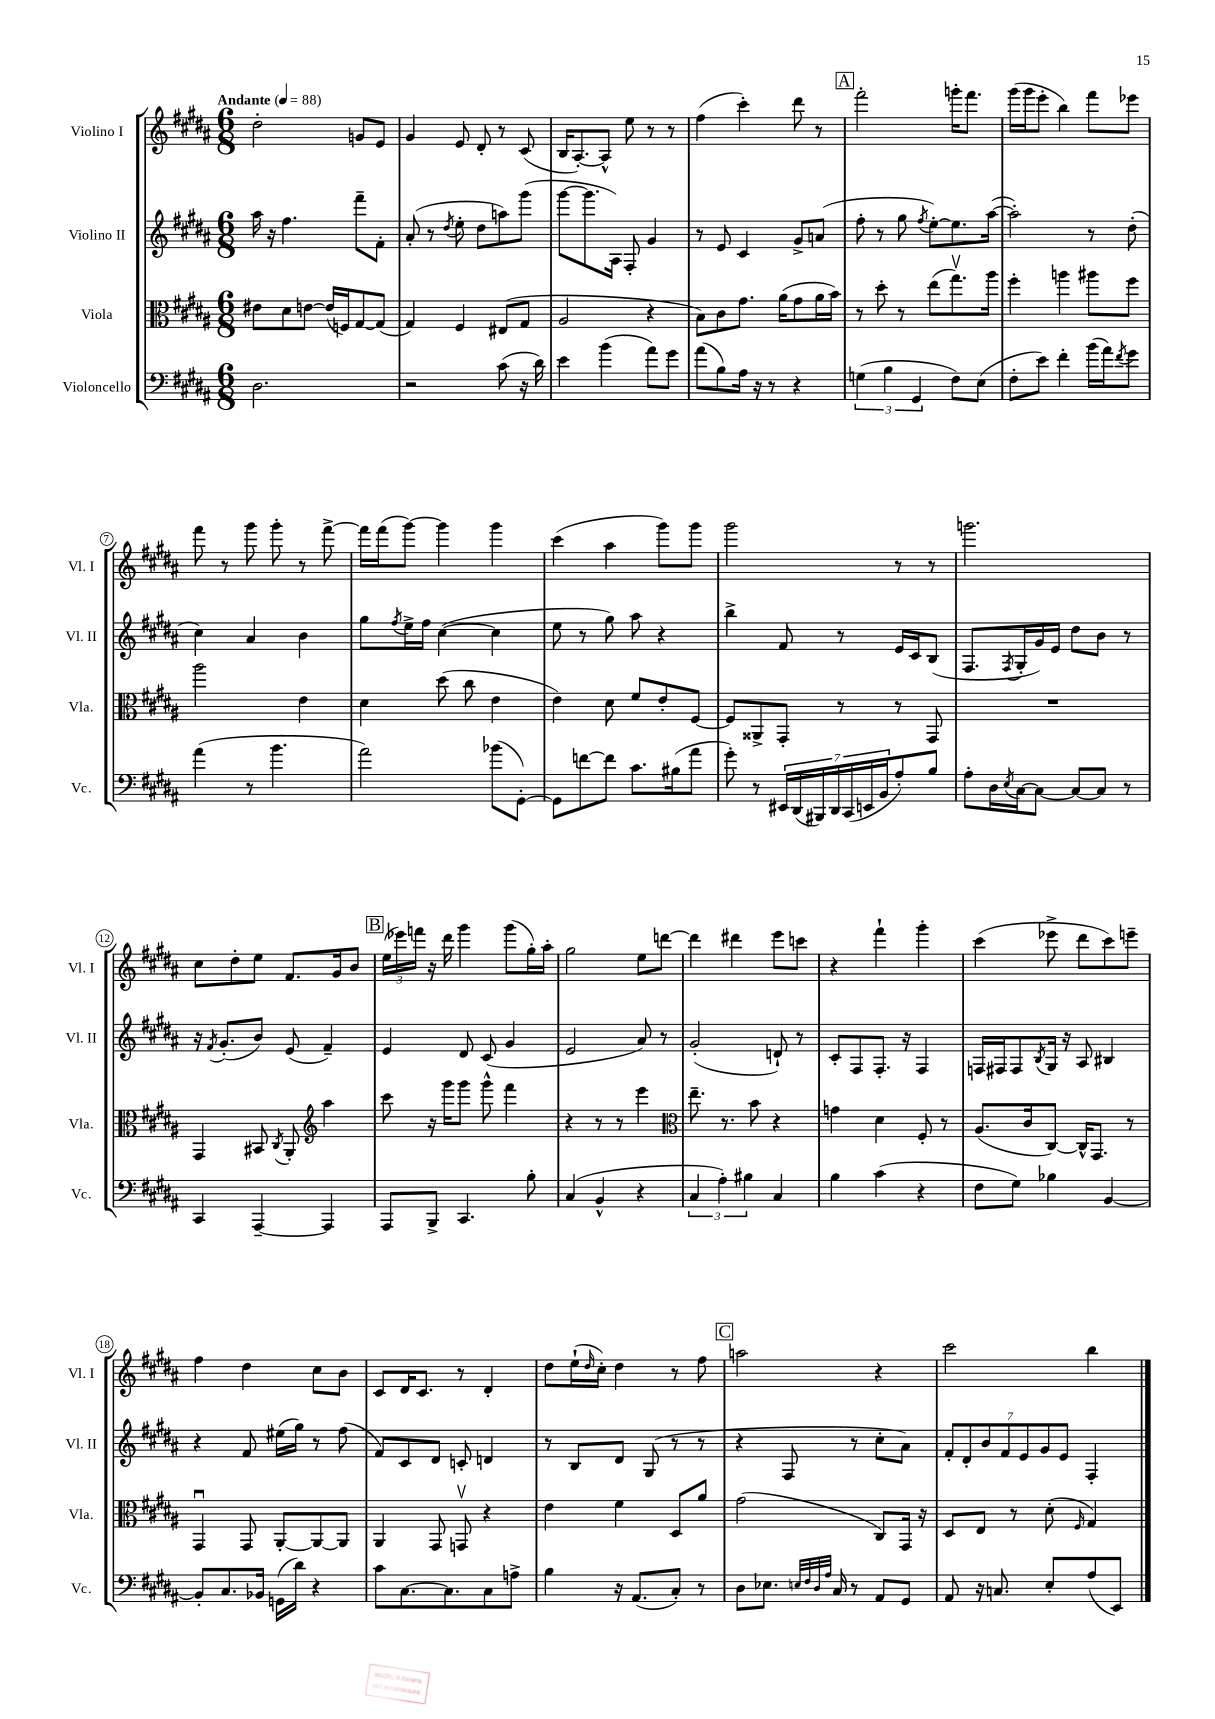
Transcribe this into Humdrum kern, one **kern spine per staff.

**kern	**kern	**kern	**kern
*staff4	*staff3	*staff2	*staff1
*clefF4	*clefC3	*clefG2	*clefG2
*k[f#c#g#d#a#]	*k[f#c#g#d#a#]	*k[f#c#g#d#a#]	*k[f#c#g#d#a#]
*M6/8	*M6/8	*M6/8	*M6/8
*MM88	*MM88	*MM88	*MM88
2.D#	8e#	16aa#	2dd#'
.	.	16r	.
.	8d#	4.ff#	.
.	[8e	.	.
.	(16e]	.	.
.	16F)	.	.
.	[8G#	8fff#~	8g
.	(8G#]	8f#'	8e
=	=	=	=
2r	4G#)	(8a#'	4g#
.	.	8r	.
.	.	8qdd#	.
.	4F#	8ee'	8e
.	.	8dd#	8d#'
(8c#	(8E#	8aa)	8r
16r	8G#	(8ggg#	(8c#
16d#)	.	.	.
=	=	=	=
4e	2A#	[8ggg#	16B
.	.	.	[8.A#')
.	.	8.ggg#]	.
(4b	.	.	8A#^^]
.	.	16A#)	.
.	.	8F#'	8ee
8a#)	4r	4g#	8r
8g#	.	.	8r
=	=	=	=
(8a#	8B)	8r	(4ff#
8B)	8c#	8e	.
16A#	8.g#	4c#	4ccc#')
16r	.	.	.
8r	.	.	.
.	(16a#	.	.
4r	8g#	8g#^	8ddd#
.	16a#	(8a	8r
.	16b)	.	.
=	=	=	=
(6G	8r	8ff#'	2fff#'
.	8dd#'	8r	.
6B	.	.	.
.	8r	8gg#	.
6GG#	.	.	.
.	.	8qff#	.
.	(8ee	[8ee')	.
8F#)	8.gg#v)	8.ee]	16ggg'
.	.	.	8.fff#
(8E	.	.	.
.	16aa#	([16aa#	.
=	=	=	=
8F#'	4ff#'	2aa#'])	(16ggg#
.	.	.	16ggg#
8e)	.	.	8eee'
4f#'	4aa	.	4bb)
(16b	8aa#	8r	8fff#
16a#)	.	.	.
8qf#	.	.	.
8g#	8ff#	(8dd#'	8eee-
=	=	=	=
(4a#	2aa#	4cc#)	8fff#
.	.	.	8r
8r	.	4a#	8ggg#
4.b	.	.	8ggg#'
.	4e	4b	8r
.	.	.	[8fff#^
=	=	=	=
2a#)	4d#	8gg#	16fff#]
.	.	.	(16fff#
.	.	8qff#	.
.	.	16ee^	[8ggg#)
.	.	16ff#	.
.	(8dd#	([4cc#	4ggg#]
.	8cc#	.	.
(8b-	4e	4cc#]	4ggg#
[8GG#')	.	.	.
=	=	=	=
8GG#]	4e)	8ee	(4ccc#
[8f	.	8r	.
8f]	8d#	8gg#)	4aa#
8.c#	8f#	8aa#	.
.	8e'	4r	8ggg#)
(16B#	.	.	.
8a#	[8F#	.	8ggg#
=	=	=	=
8g#')	8F#]	4bb^	2ggg#
8r	8AA##^	.	.
28EE#	8GG#'	8f#	.
(28DD#	.	.	.
28BBB#)	.	.	.
28DD#	.	.	.
.	8r	8r	.
(28CC#	.	.	.
28EE	.	.	.
28BB	.	.	.
8A#')	8r	16e	8r
.	.	16c#	.
8B	8GG#	(8B	8r
=	=	=	=
8A#'	2.r	8.F#	2.ggg
16D#	.	.	.
8qE	.	8qF#	.
[16C#	.	16G#'	.
8C#_	.	16g#)	.
.	.	16e	.
8C#_	.	8dd#	.
8C#]	.	8b	.
8r	.	8r	.
=	=	=	=
4CC#	4GG#	16r	8cc#
.	.	8qf#	.
.	.	(8.g#'	.
.	.	.	8dd#'
[4AAA#~	8BB#	8b)	8ee
.	8qC#	.	.
.	8AA#'	(8e	8.f#
*	*clefG2	*	*
4AAA#]	4aa#	4f#~)	.
.	.	.	16g#
.	.	.	8b
=	=	=	=
8AAA#	8ccc#	4e	(24ee
.	.	.	24eee-)
.	.	.	24fff
8BBB^	16r	.	16r
.	16ggg#	.	16ddd#
4.CC#	8ggg#	8d#	4ggg#
.	8ggg#^^	(8c#	.
.	4fff#	4g#	(8ggg#
8B'	.	.	16gg#')
.	.	.	16aa#'
=	=	=	=
(4C#	4r	2e	2gg#
4BB^^	8r	.	.
.	8r	.	.
4r	4eee	8a#)	8ee
.	.	8r	[8ddd
=	=	=	=
*	*clefC3	*	*
6C#	8.ee~	(2g#'	4ddd]
6A#')	.	.	.
.	8.r	.	.
.	.	.	4ddd#
6B#	.	.	.
.	8b	.	.
4C#	4r	8d`)	8eee
.	.	8r	8ccc
=	=	=	=
4B	4g	8c#'	4r
.	.	8F#	.
(4c#	4d#	8.F#'	4fff#`
.	.	16r	.
4r	8F#'	4F#	4ggg#'
.	8r	.	.
=	=	=	=
8F#	(8.A#	16F	(4ccc#
.	.	16F#	.
8G#)	.	8F#	.
.	16c#	.	.
.	.	8qB	.
4B-	[8C#)	16G#	8eee-^
.	.	16r	.
.	16C#^^]	8A#	8ddd#
.	8.GG#	.	.
[4BB	.	4B#	8ccc#)
.	8r	.	8eee~
=	=	=	=
8BB']	4GG#u	4r	4ff#
8.C#	.	.	.
.	8GG#	8f#	4dd#
16BB-	.	.	.
(16GG	[8AA#'	(16ee#	.
16d#)	.	16gg#)	.
4r	8AA#_	8r	8cc#
.	8AA#]	(8ff#	8b
=	=	=	=
8c#	4AA#	8f#)	8c#
[8.C#	.	8c#	16d#
.	.	.	8.c#
.	8GG#	8d#	.
8.C#]	.	.	.
.	8GGv	8c'	8r
8C#	4r	4d	4d#'
8A^	.	.	.
=	=	=	=
4B	4e	8r	8dd#
.	.	8B	(16ee`
.	.	.	16qqdd#
.	.	.	16cc#')
16r	4f#	8d#	4dd#
(8.AA#	.	.	.
.	.	(8G#	.
8C#')	8D#	8r	8r
8r	8a#	8r	8ff#
=	=	=	=
8D#	(2g#	4r	2aa
8.E-	.	.	.
.	.	8F#	.
32qqE	.	.	.
32qqF#	.	.	.
32qqD#	.	.	.
32qqA#	.	.	.
16C#	.	.	.
8r	.	8r	.
8AA#	8C#)	8cc#'	4r
8GG#	16GG#	8a#)	.
.	16r	.	.
=	=	=	=
8AA#	8D#	14f#'	2ccc#
.	.	14d#'	.
16r	8E	.	.
.	.	14b	.
8.C	.	.	.
.	.	14f#	.
.	8r	.	.
.	.	14e	.
.	.	14g#	.
8E'	(8d#'	.	.
.	.	14e	.
.	16qqF#	.	.
(8A#	4G#)	4F#'	4bb
8EE)	.	.	.
==	==	==	==
*-	*-	*-	*-
